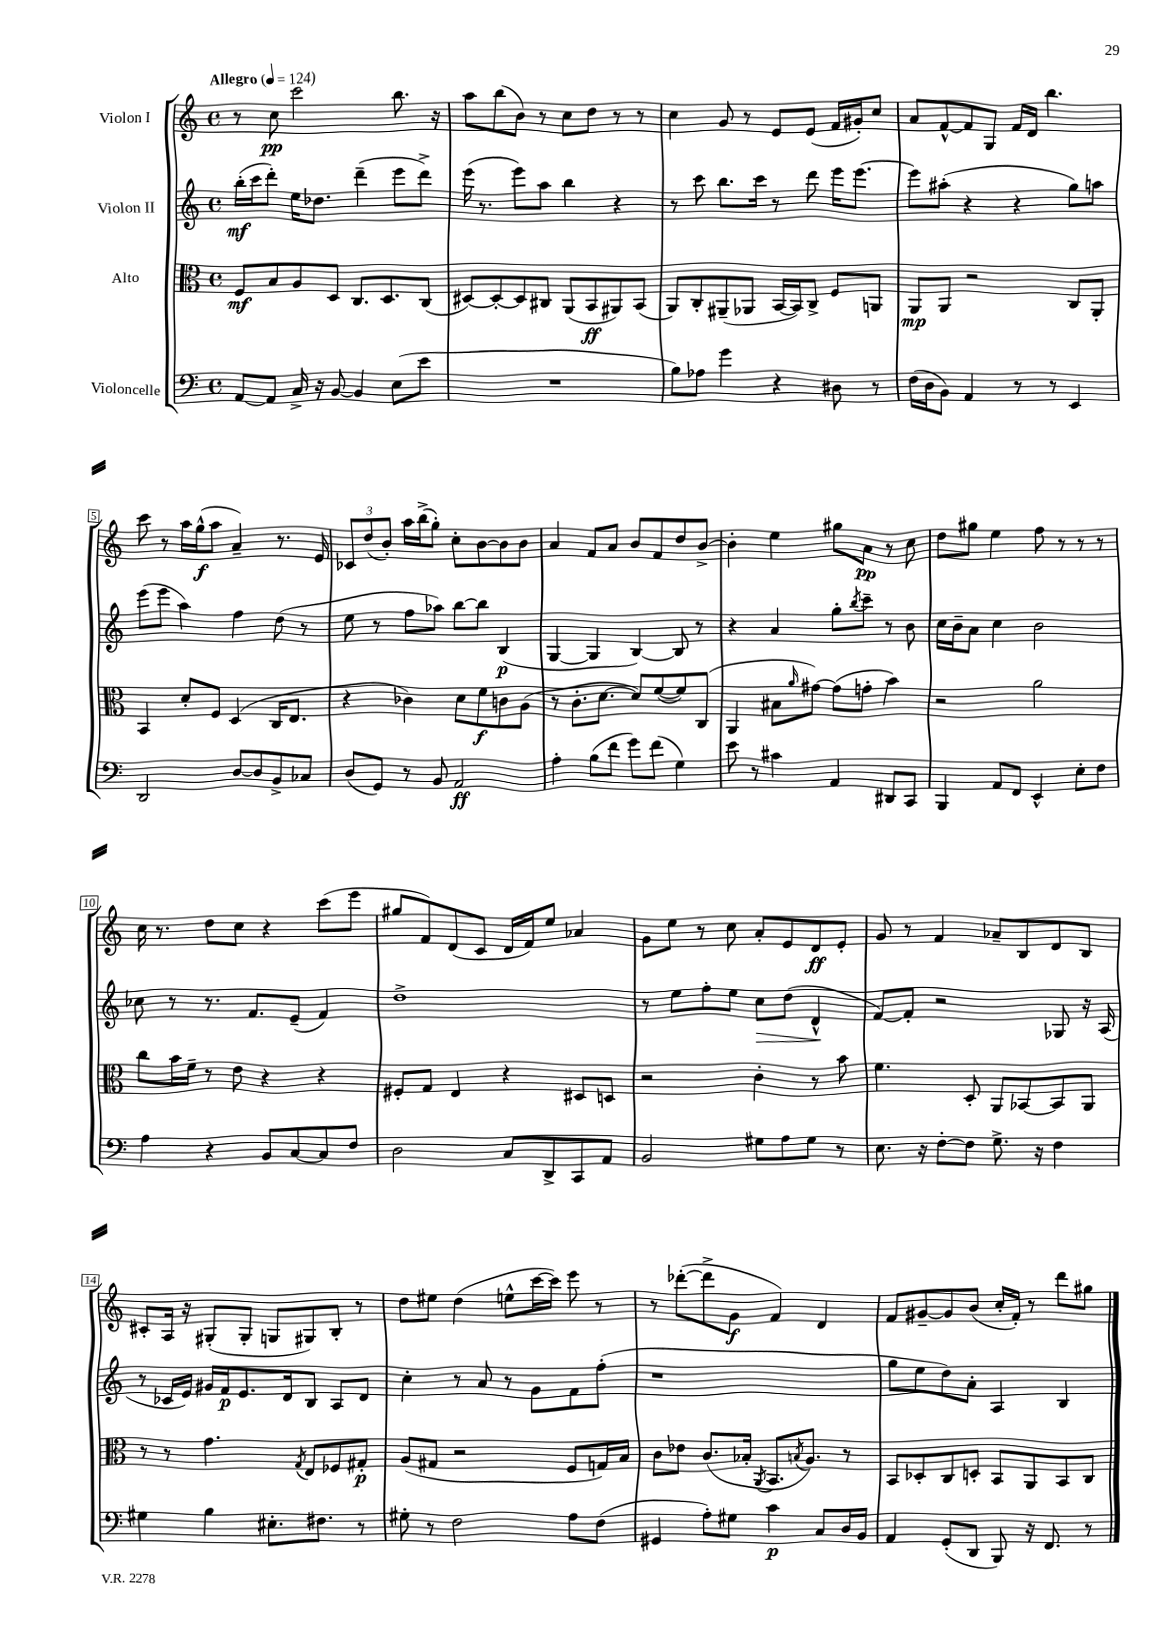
<<
\new StaffGroup <<
\new Staff = "s0" \with { instrumentName = "Violon I" } {
    \clef treble \key c \major \defaultTimeSignature \time 4/4 \tempo "Allegro" 4 = 124
    r8 c''8\pp c'''2 b''8. r16 |
    a''8 b''8( b'8) r8 c''8 d''8 r8 r8 |
    c''4 g'8 r8 e'8 e'8( f'16 gis'16-.) c''8 |
    a'8 f'8~-^ f'8 g8 f'16 d'16 b''4. |
    c'''8 r8 a''16 g''16-^\f( a''8 a'4--) r8. e'16 |
    \tuplet 3/2 { ces'8 d''8( b'8-.) } a''16 b''16->( g''8-.) c''8-. b'8~ b'8 b'8 |
    a'4 f'8 a'8 b'8 f'8 d''8 b'8~-> |
    b'4-. e''4 gis''8 a'8\pp r8 c''8 |
    d''8 gis''8 e''4 f''8 r8 r8 r8 |
    c''16 r8. d''8 c''8 r4 c'''8( e'''8 |
    gis''8 f'8) d'8( c'8 d'16 f'16) e''8 aes'4 |
    g'8 e''8 r8 c''8 a'8-. e'8 d'8\ff e'8-. |
    g'8 r8 f'4 aes'8-- b8 d'8 b8 |
    cis'8-. a16 r16 gis8-.( gis8-. g8 gis8) b8-. r8 |
    d''8 eis''8 d''4( e''8-^ c'''16~ c'''16) e'''8 r8 |
    r8 des'''8~-.( des'''8-> g'8\f f'4) d'4 |
    f'8 gis'8~-- gis'8 b'8( c''16-. f'16-.) r8 d'''8 gis''8 \bar "|." |
}
\new Staff = "s1" \with { instrumentName = "Violon II" } {
    \clef treble \key c \major \defaultTimeSignature \time 4/4
    b''16-.\mf( c'''16 d'''8-.) e''16 des''8. d'''4--( e'''8 d'''8->) |
    e'''16( r8. e'''8) a''8 b''4 r4 |
    r8 c'''8 b''8. c'''16 r8 d'''8 e'''16 e'''8.~ |
    e'''8 ais''8-.( r4 r4 g''8) a''8 |
    e'''8( e'''8 a''4) f''4 d''8( r8 |
    e''8 r8 f''8 aes''8) b''8~ b''8 b4\p( |
    g4~ g4 b4~) b8 r8 |
    r4 a'4 g''8-. \acciaccatura { b''8 } c'''8-- r8 b'8 |
    c''16 b'16-- a'8 c''4 b'2 |
    ces''8 r8 r8. f'8. e'8--( f'4) |
    d''1-> |
    r8 e''8 f''8-. e''8 c''8\> d''8( d'4-^\! |
    f'8~) f'8-. r2 ges8 r16 a16( |
    r8 ces'16 e'16) gis'16 f'16\p e'8. d'16 b8 a8 d'8 |
    c''4-. r8 a'8 r8 g'8 f'8 f''8-.( |
    r1 |
    g''8 e''8 d''8) a'8-. a4 b4 \bar "|." |
}
\new Staff = "s2" \with { instrumentName = "Alto" } {
    \clef alto \key c \major \defaultTimeSignature \time 4/4
    f8\mf b8 a8 d8 c8. d8. c8( |
    dis8~) dis8~-. dis8 cis8 a,8( b,8\ff ais,8) b,8( |
    a,8) c8-. ais,8--( aes,8 b,16~ b,16) c8-> f8 a,8 |
    a,8\mp a,8 r2 c8 a,8-. |
    b,4 d'8-. f8 d4( c16 e8. |
    r4 ces'4) d'8 f'8\f c'8 a8( |
    r8 c'8.-. d'8.~ d'8) f'8~( f'8) c8( |
    a,4 bis8 \grace { a'16 } gis'8~) gis'8( g'8-. b'4) |
    r2 a'2 |
    c''8 b'16 f'16-- r8 e'8 r4 r4 |
    fis8-. g8 e4 r4 dis8 d8 |
    r2 c'4-. r8 b'8 |
    f'4. d8-. a,8 bes,8~ bes,8 a,8 |
    r8 r8 g'4. \acciaccatura { g8 } e8 fes8 gis8-.\p |
    a8( gis8 r2 f8 g16) b16 |
    c'8 ees'8 c'8.( bes16-. \acciaccatura { a,8 } b,8. \acciaccatura { b8 } a8.) r8 |
    b,8 des8-. c8 d8-. b,8 a,8 b,8 c8 \bar "|." |
}
\new Staff = "s3" \with { instrumentName = "Violoncelle" } {
    \clef bass \key c \major \defaultTimeSignature \time 4/4
    a,8~ a,8 c16-> r16 b,8~ b,4 e8( e'8 |
    R1 |
    b8) aes8 g'4 r4 dis8 r8 |
    f16( d16 b,8) a,4 r8 r8 e,4 |
    d,2 d8~ d8 b,8-> ces8 |
    d8( g,8) r8 b,8 a,2\ff |
    a4-. b8( f'8 g'8) f'8( g4) |
    e'8 r8 cis'4 a,4 dis,8 c,8 |
    b,,4 a,8 f,8 e,4-^ e8-. f8 |
    a4 r4 b,8 c8~ c8 f8 |
    d2 c8 d,8-> c,8 a,8 |
    b,2 gis8 a8 gis8 r8 |
    e8. r16 f8~-. f8 g8.-> r16 f4 |
    gis4 b4 eis8.-. fis8. r8 |
    gis8-. r8 f2 a8 f8( |
    gis,4 a8-.) gis8 c'4\p c8 d16 b,16 |
    a,4 g,8-.( d,8 b,,8) r16 f,8. r8 \bar "|." |
}
>>
>>
\layout { \context { \Score \override BarNumber.stencil = #(make-stencil-boxer 0.1 0.3 ly:text-interface::print) } }
